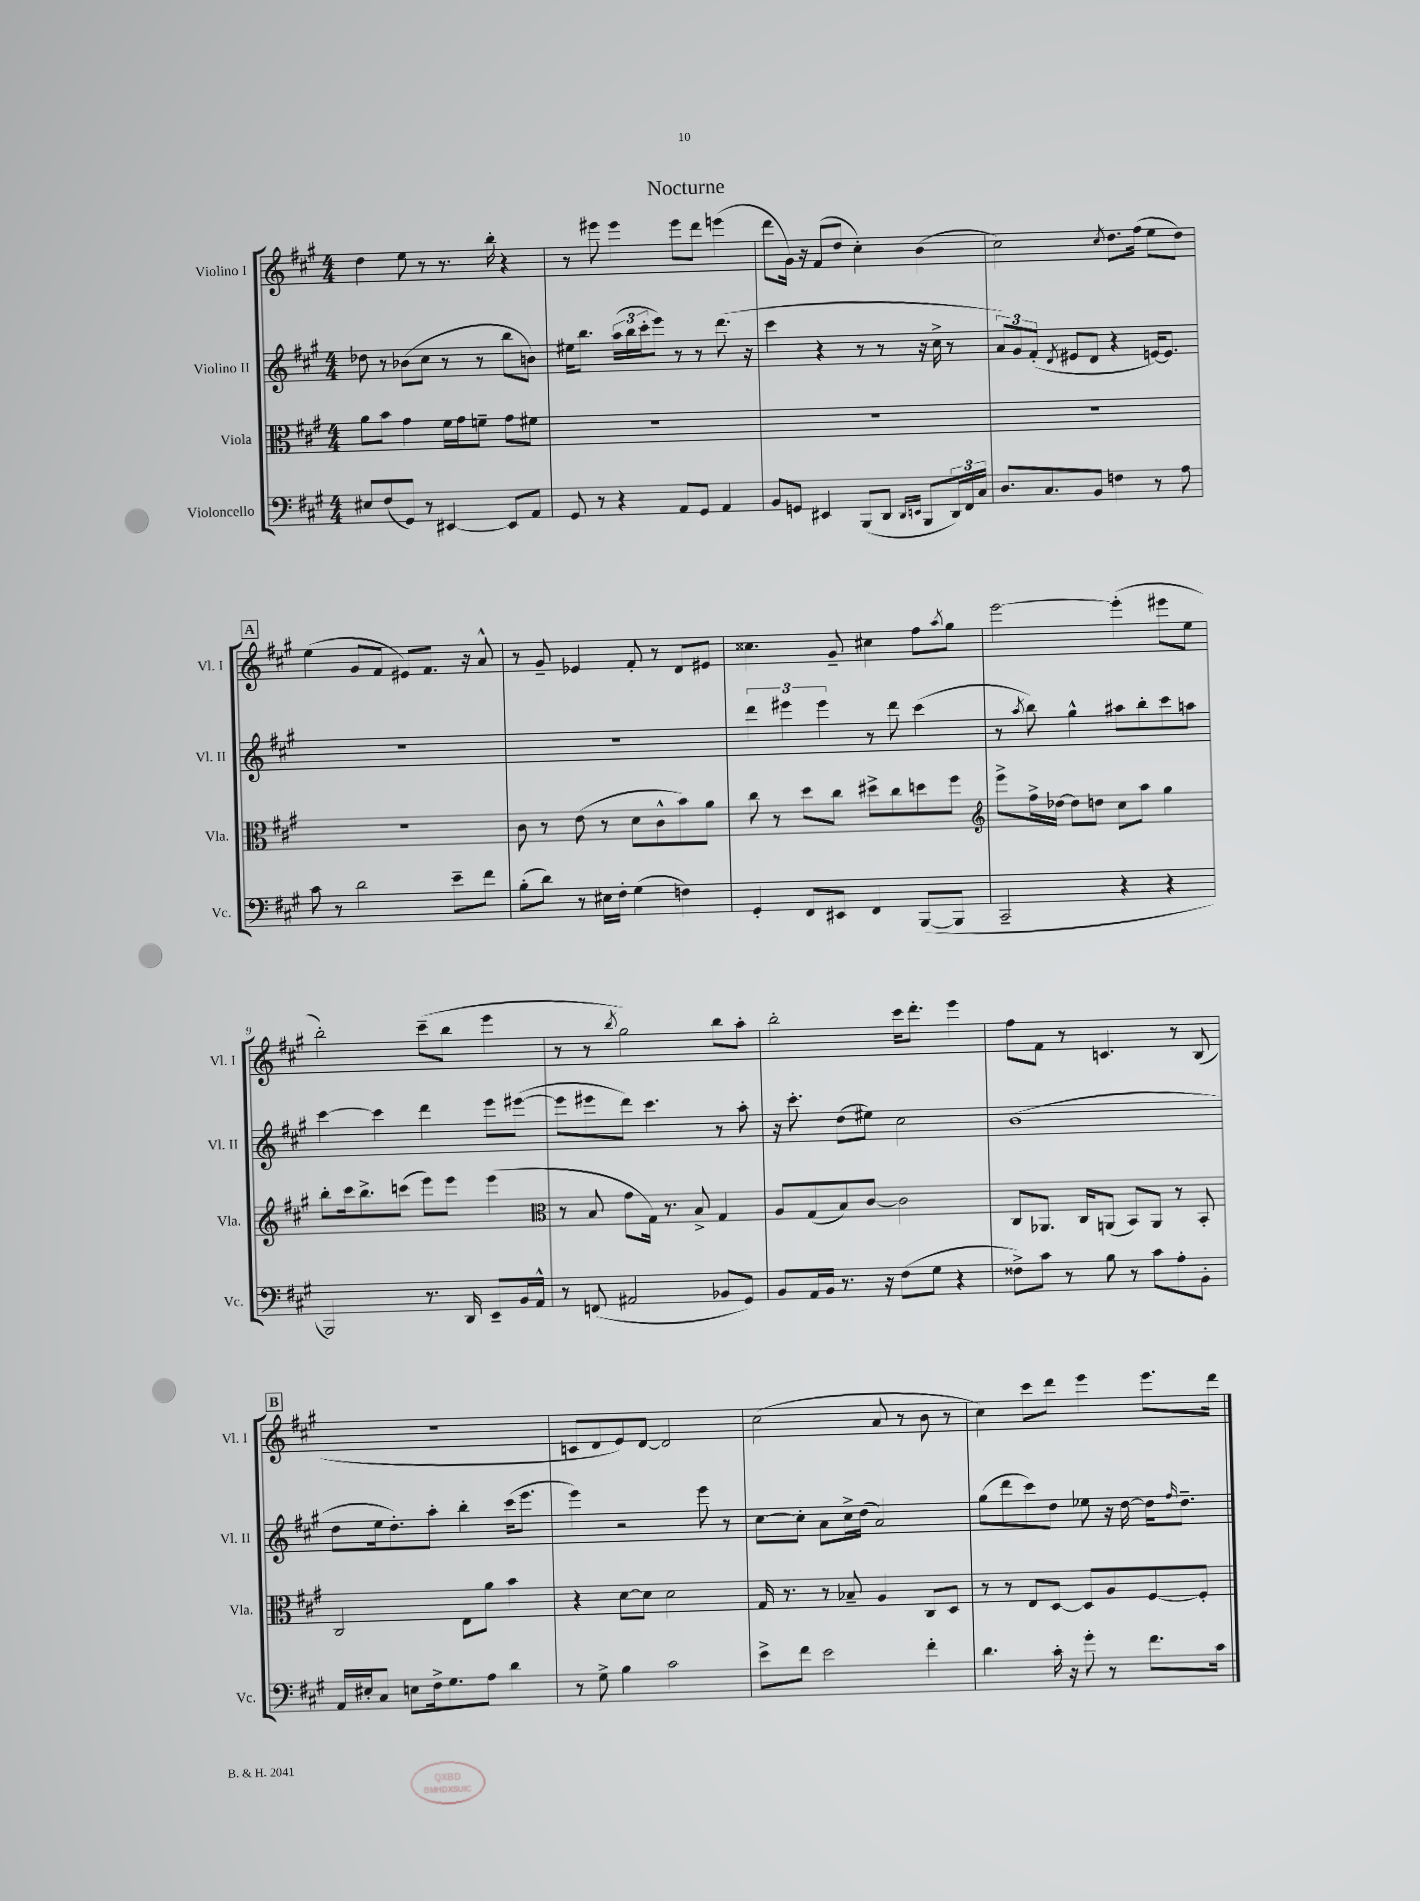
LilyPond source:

\header { title = "Nocturne" }
<<
\new StaffGroup <<
\new Staff = "s0" \with { instrumentName = "Violino I" shortInstrumentName = "Vl. I" } {
    \clef treble \key a \major \numericTimeSignature \time 4/4
    d''4 e''8 r8 r8. b''16-. r4 |
    r8 eis'''8 eis'''4 eis'''8 d'''8 e'''4( |
    d'''8 gis'16) r16 fis'8( d''8 cis''4-.) b'4( |
    cis''2) \acciaccatura { cis''8 } d''8. fis''16( e''8 d''8) |
    \mark \markup { \box "A" } e''4( gis'8 fis'8 eis'8) fis'8. r16 a'8-^ |
    r8 gis'8-- ees'4 fis'8-. r8 d'8 eis'8 |
    cisis''4. gis'8-- cis''4 fis''8 \acciaccatura { a''8 } gis''8 |
    e'''2~ e'''4-.( eis'''8 e''8 |
    b''2-.) cis'''8--( b''8 e'''4 |
    r8 r8 \acciaccatura { b''8 } gis''2) b''8 a''8-. |
    b''2-. cis'''16 d'''8.-. e'''4 |
    fis''8 fis'8 r8 c'4. r8 b8( |
    \mark \markup { \box "B" } r1 |
    c'8 d'8 e'8) d'8~ d'2 |
    cis''2( a'8 r8 b'8 r8 |
    cis''4) cis'''8 d'''8 e'''4 e'''8. d'''16 \bar "|." |
}
\new Staff = "s1" \with { instrumentName = "Violino II" shortInstrumentName = "Vl. II" } {
    \clef treble \key a \major \numericTimeSignature \time 4/4
    des''8 r8 bes'8( cis''8 r8 r8 b''8 b'8) |
    eis''16 b''8. \tuplet 3/2 { a''16( b''16 cis'''16-. } e'''8) r8 r8 d'''8.( r16 |
    cis'''4 r4 r8 r8 r16 cis''16-> r8 |
    \tuplet 3/2 { a'8) gis'8 fis'8-.( } \acciaccatura { d'8 } eis'8 d'8 r4 e'16~) e'8. |
    \mark \markup { \box "A" } R1 |
    R1 |
    \tuplet 3/2 { d'''4 eis'''4 eis'''4 } r8 d'''8 cis'''4( |
    r8 \acciaccatura { a''8 } b''8) gis''4-^ ais''8 b''8-. cis'''8 a''8 |
    cis'''4~ cis'''4 d'''4 e'''8 eis'''8~( |
    eis'''8 eis'''8 d'''8) cis'''4. r8 a''8-. |
    r16 cis'''8.-. d''8( eis''8) cis''2 |
    b'1( |
    \mark \markup { \box "B" } d''8 e''16 d''8.-.) a''8-. b''4-. cis'''16( e'''8. |
    e'''4) r2 e'''8 r8 |
    cis''8~ cis''8-. a'8 cis''16-> d''16( a'2) |
    gis''8( d'''8 cis'''8) d''8 ees''8 r16 d''16~ d''16 \grace { fis''16 } d''8.-- \bar "|." |
}
\new Staff = "s2" \with { instrumentName = "Viola" shortInstrumentName = "Vla." } {
    \clef alto \key a \major \numericTimeSignature \time 4/4
    a'8 b'8 gis'4 fis'16 gis'16 f'8-- gis'8 fis'8 |
    R1 |
    R1 |
    R1 |
    \mark \markup { \box "A" } R1 |
    cis'8 r8 e'8( r8 d'8 cis'8-^ b'8) a'8 |
    cis''8 r8 d''8 cis''8 dis''8-> cis''8 d''8 fis''8 |
    \clef treble e'''8-> fis''16-> des''16~ des''8 d''8 cis''8 a''8 gis''4 |
    b''8-. cis'''16 b''8.-> c'''8( e'''8) e'''8 e'''4( |
    \clef alto r8 b8 gis'8 gis16) r8. b8-> gis4 |
    a8 gis8( b8) cis'8~ cis'2 |
    cis8 aes,8. cis16 a,8( b,8) a,8 r8 b,8-. |
    \mark \markup { \box "B" } cis2 e8 a'8 b'4 |
    r4 d'8~ d'8 d'2 |
    gis16 r8. r8 bes8-- a4 cis8 d8 |
    r8 r8 e8 d8~ d8 a8 fis8~ fis8-. \bar "|." |
}
\new Staff = "s3" \with { instrumentName = "Violoncello" shortInstrumentName = "Vc." } {
    \clef bass \key a \major \numericTimeSignature \time 4/4
    eis8 fis8( gis,8) r8 eis,4~ eis,8 a,8 |
    gis,8 r8 r4 a,8 gis,8 a,4 |
    b,8 g,8 eis,4 b,,8( d,8 \grace { d,16 e,16 } b,,8 \tuplet 3/2 { d,16) fis,16 cis16 } |
    d8. cis8. b,8 f4 r8 a8 |
    \mark \markup { \box "A" } cis'8 r8 d'2 e'8-- fis'8 |
    b8-.( d'8) r8 eis16 fis16-. gis4( f4) |
    gis,4-. fis,8 eis,8 fis,4 b,,8~( b,,8 |
    cis,2-- r4 r4 |
    b,,2) r8. d,16 e,8-- b,16 a,16-^ |
    r8 f,8( ais,2 bes,8 gis,8) |
    b,8 a,16 b,16 r8. r16 fis8( gis8 r4 |
    fisis8->) cis'8 r8 b8 r8 cis'8 a8-. b,8-. |
    \mark \markup { \box "B" } a,16 eis16-. cis8 e8 fis16-> gis8. a8 d'4 |
    r8 gis8-> b4 cis'2 |
    e'8-> fis'8 e'2 fis'4-. |
    d'4. cis'16-. r16 gis'8-. r8 fis'8. cis'16 \bar "|." |
}
>>
>>
